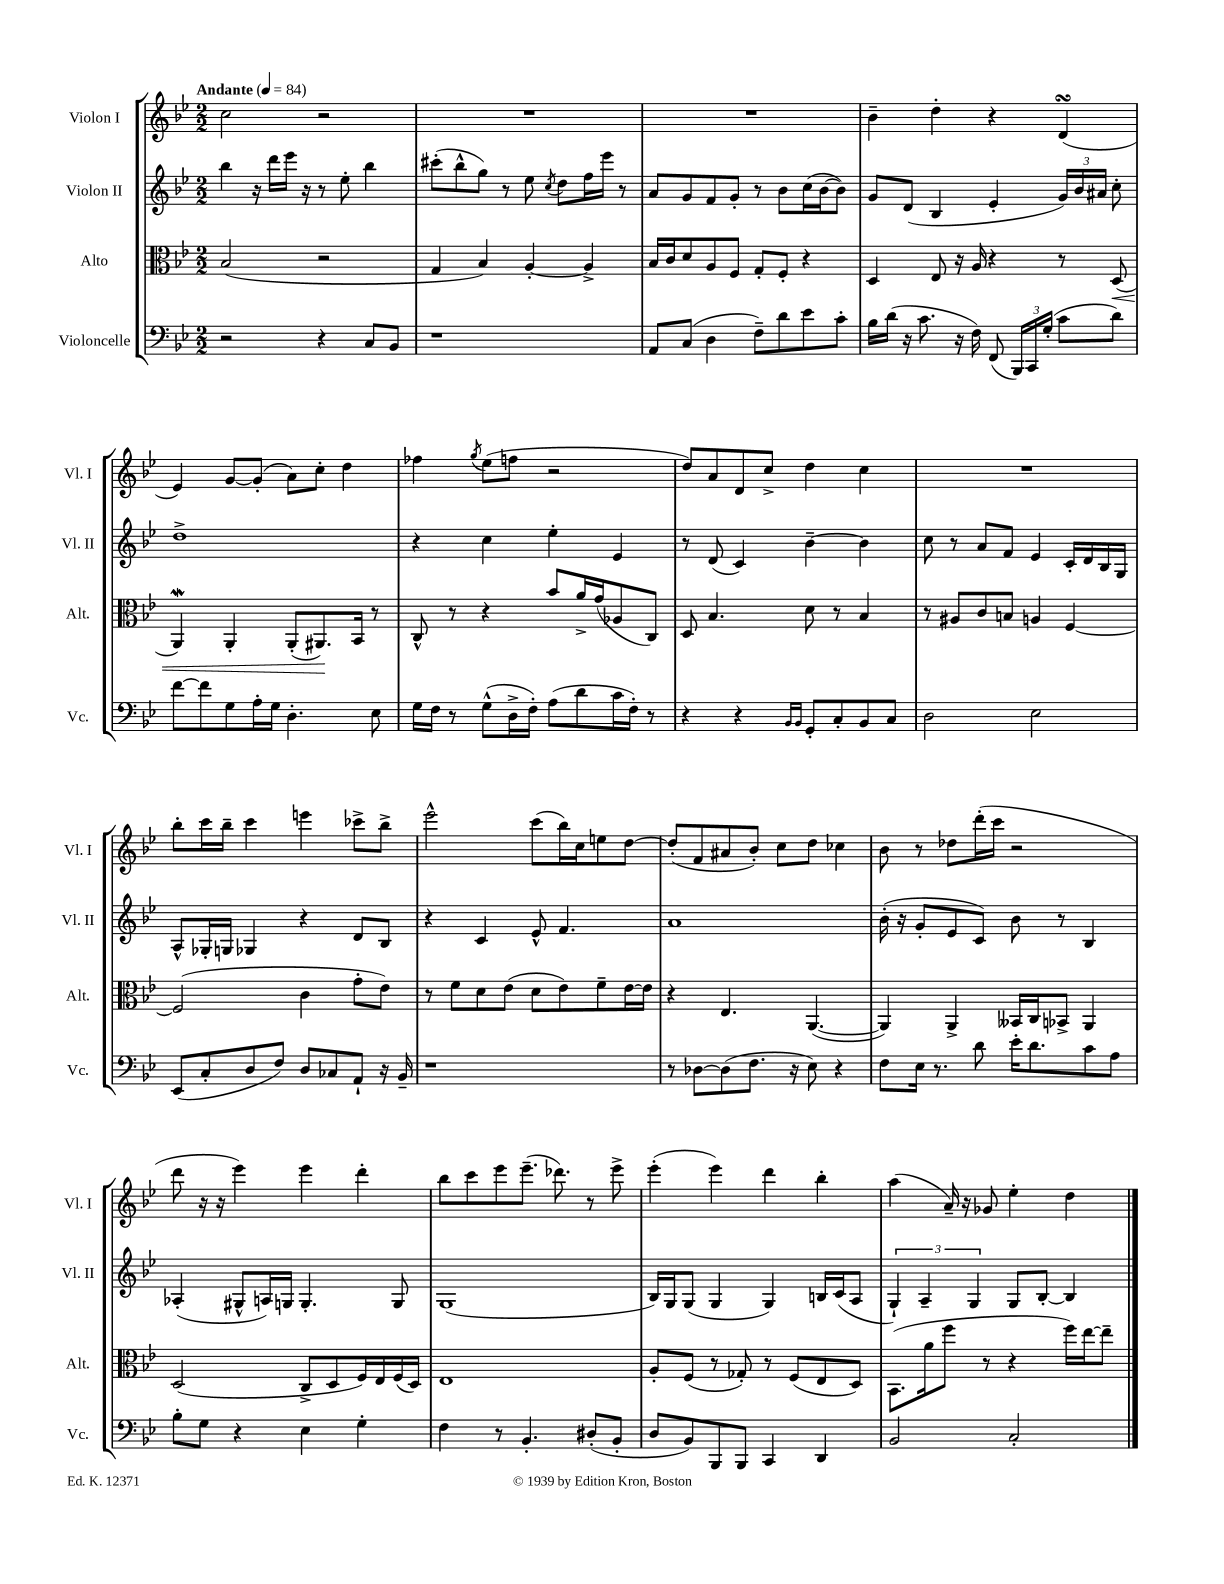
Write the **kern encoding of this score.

**kern	**kern	**kern	**kern
*staff4	*staff3	*staff2	*staff1
*clefF4	*clefC3	*clefG2	*clefG2
*k[b-e-]	*k[b-e-]	*k[b-e-]	*k[b-e-]
*M2/2	*M2/2	*M2/2	*M2/2
*MM84	*MM84	*MM84	*MM84
2r	(2B-	4bb-	2cc
.	.	16r	.
.	.	16ddd	.
.	.	16eee-	.
.	.	16r	.
4r	2r	8r	2r
.	.	8ee-'	.
8C	.	4bb-	.
8BB-	.	.	.
=	=	=	=
1r	4G	(8ccc#'	1r
.	.	8bb-^^	.
.	4B-)	8gg)	.
.	.	8r	.
.	[4A'	8ee-	.
.	.	8qcc	.
.	.	8dd	.
.	4A^]	16ff	.
.	.	16eee-	.
.	.	8r	.
=	=	=	=
8AA	16B-	8a	1r
.	16c	.	.
(8C	8d	8g	.
4D	8A	8f	.
.	8F	8g'	.
8F~)	8G'	8r	.
8d	8F'	8b-	.
8e-	4r	(16cc	.
.	.	[16b-	.
8c'	.	8b-])	.
=	=	=	=
16B-	4D	8g	4b-~
(16d	.	.	.
16r	.	(8d	.
8.c	.	.	.
.	8E-	4B-	4dd'
16r	16r	.	.
16F)	16A	.	.
(8FF	4r	4e-'	4r
24BBB-)	.	.	.
24CC	.	.	.
(24G'	.	.	.
8c	8r	24g)	(4d
.	.	24b-	.
.	.	24a#	.
8d)	(8D	8cc'	.
=	=	=	=
[8f	4AA)	1dd^	4e-)
8f]	.	.	.
8G	4AA'	.	[8g
16A'	.	.	(8g']
16G	.	.	.
4.D'	(8AA'	.	8a)
.	8.AA#)	.	8cc'
.	.	.	4dd
.	16BB-	.	.
8E-	8r	.	.
=	=	=	=
16G	8C^^	4r	4ff-
16F	.	.	.
8r	8r	.	.
.	.	.	8qgg
(8G^^	4r	4cc	(8ee-
16D^	.	.	8ff
16F')	.	.	.
(8A	8b-	4ee-'	2r
8d	16a^	.	.
.	(16g	.	.
16c	8A-	4e-	.
16F')	.	.	.
8r	8C)	.	.
=	=	=	=
4r	8D	8r	8dd)
.	4.B-	(8d	8a
4r	.	4c)	8d
.	.	.	8cc^
16qqBB-	.	.	.
16qqBB-	.	.	.
8GG'	8d	[4b-~	4dd
8C'	8r	.	.
8BB-	4B-	4b-]	4cc
8C	.	.	.
=	=	=	=
2D	8r	8cc	1r
.	8A#	8r	.
.	8c	8a	.
.	8B	8f	.
2E-	4A	4e-	.
.	[4F	16c'	.
.	.	16d	.
.	.	16B-	.
.	.	16G	.
=	=	=	=
(8EE-	(2F]	8A^^	8bb-'
8C'	.	16G-'	16ccc
.	.	16G	16bb-~
8D	.	4G-	4ccc
8F)	.	.	.
8D	4c	4r	4eee
8C-	.	.	.
8AA`	8g'	8d	8ccc-^
16r	8e-)	8B-	8bb-^
16BB-~	.	.	.
=	=	=	=
1r	8r	4r	2eee-^^
.	8f	.	.
.	8d	4c	.
.	(8e-	.	.
.	8d	8e-^^	(8ccc
.	8e-)	4.f	16bb-)
.	.	.	16cc
.	8f~	.	8ee
.	[16e-	.	[8dd
.	16e-]	.	.
=	=	=	=
8r	4r	1a	(8dd']
[8D-	.	.	8f
(8D-]	4.E-	.	8a#
8.F	.	.	8b-')
.	.	.	8cc
16r	.	.	.
8E-)	([4.AA	.	8dd
4r	.	.	4cc-
=	=	=	=
8F	4AA])	(16b-'	8b-
.	.	16r	.
16E-	.	8g'	8r
8.r	.	.	.
.	4AA^	8e-	8dd-
8d	.	8c)	(16ddd'
.	.	.	16ccc
16e-'	16BB--	8b-	2r
8.d	16C	.	.
.	8BB-^	8r	.
8c	4AA	4B-	.
8A	.	.	.
=	=	=	=
8B-'	(2D	(4A-'	8ddd
8G	.	.	16r
.	.	.	16r
4r	.	8G#^^	4eee-)
.	.	16A)	.
.	.	16G	.
4E-	8C^	4.G'	4eee-
.	8D	.	.
4G'	16F)	.	4ddd'
.	16E-	.	.
.	(16F	8G	.
.	16D)	.	.
=	=	=	=
4F	1E-	(1G	8bb-
.	.	.	8ccc
8r	.	.	8eee-
4.BB-'	.	.	(8.eee-~
.	.	.	8.ddd-)
(8D#'	.	.	8r
8BB-'	.	.	8eee-^
=	=	=	=
8D	8A'	16B-)	(4eee-'
.	.	16G	.
8BB-)	(8F	(8G	.
8BBB-	8r	4G	4eee-)
8BBB-	8G-')	.	.
4CC	8r	4G)	4ddd
.	(8F	.	.
4DD	8E-	16B	4bb-'
.	.	(16c	.
.	8D)	8A	.
=	=	=	=
2BB-	(8.BB-	6G`)	(4aa
.	.	6A~	.
.	16a	.	.
.	8ff	.	16a~)
.	.	.	16r
.	.	6G	.
.	8r	.	8g-
2C'	4r	8G	4ee-'
.	.	[8B-'	.
.	16ff)	4B-]	4dd
.	[16ee-	.	.
.	8ee-~]	.	.
==	==	==	==
*-	*-	*-	*-
